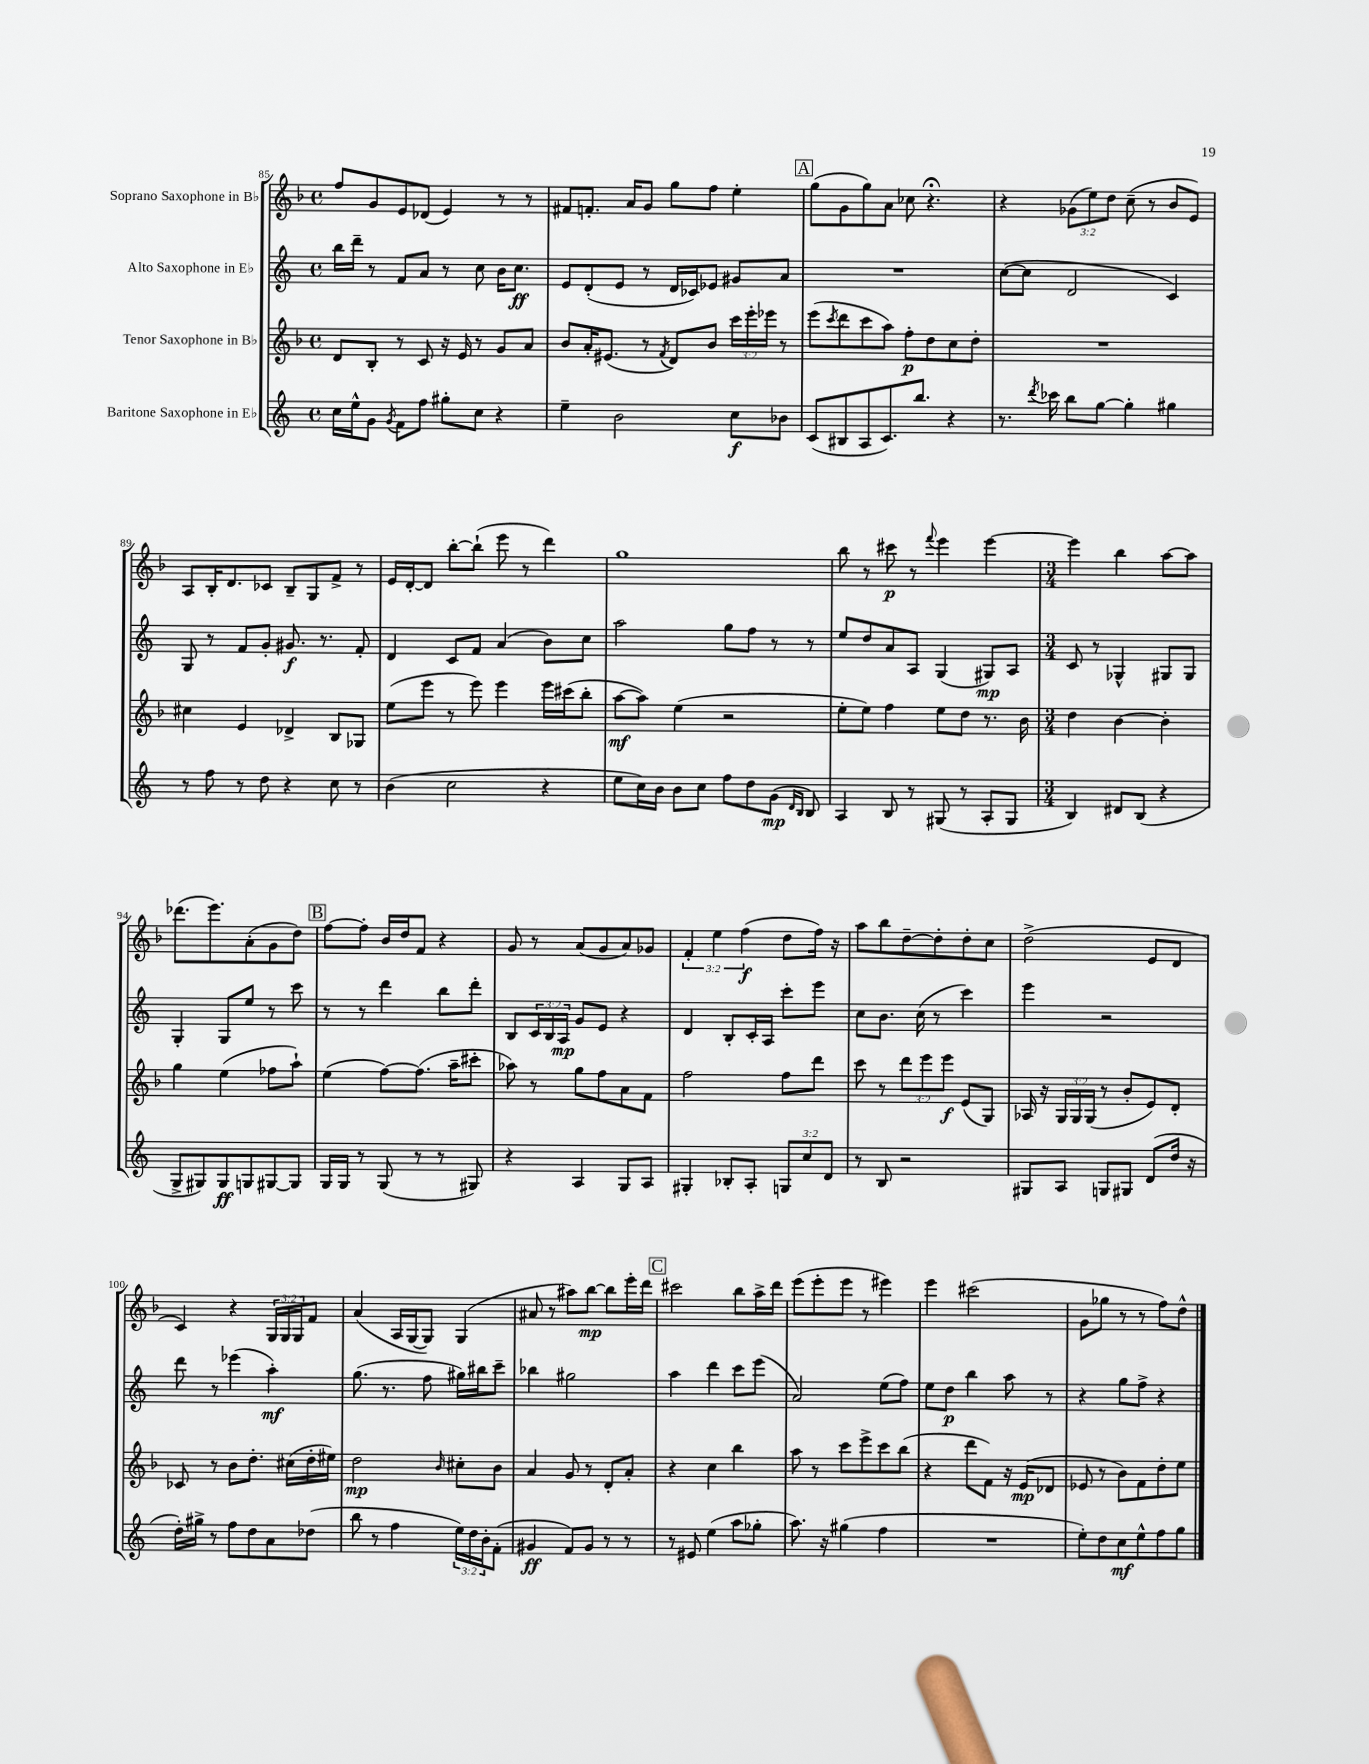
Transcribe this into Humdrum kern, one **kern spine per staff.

**kern	**kern	**kern	**kern
*staff4	*staff3	*staff2	*staff1
*clefG2	*clefG2	*clefG2	*clefG2
*k[]	*k[b-]	*k[]	*k[b-]
*M4/4	*M4/4	*M4/4	*M4/4
*met(c)	*met(c)	*met(c)	*met(c)
16cc	8d	16bb	8ff
16ee^^	.	16ddd~	.
8g	8B-'	8r	8g
8qg	.	.	.
8f	8r	8f	8e
8ff	8c	8a	(8d-
8gg#'	16r	8r	4e)
.	16e	.	.
8cc	8r	8cc	.
4r	8g	16b	8r
.	.	8.cc	.
.	8a	.	8r
=	=	=	=
4ee~	8b-	8e	8f#
.	16a'	(8d'	8.f'
.	(8.e#	.	.
2b	.	8e	.
.	.	.	16a
.	8r	8r	8g
.	8qf	.	.
.	8d)	16d	8gg
.	.	16c-)	.
.	8b-	8e-	8ff
8cc	24ccc	8g#	4ee'
.	24eee'	.	.
.	24eee-	.	.
8b-	8r	8a	.
=	=	=	=
(8c	(8eee	1r	(8gg
.	8qccc	.	.
8B#	8ddd	.	8g
8A	8ccc	.	8gg)
8.c)	8aa)	.	8a
.	8ff'	.	8cc-
8.bb	.	.	.
.	8dd	.	4.r;
4r	8cc	.	.
.	8dd'	.	.
=	=	=	=
8.r	1r	([8cc	4r
.	.	8cc]	.
8qddd	.	.	.
16ccc-	.	.	.
8bb	.	2d	(12g-
.	.	.	12ee)
[8gg	.	.	.
.	.	.	12dd
4gg']	.	.	(8cc~
.	.	.	8r
4gg#	.	4c)	8b-
.	.	.	8e)
=	=	=	=
8r	4cc#	8G	8A
8ff	.	8r	16B-'
.	.	.	8.d
8r	4e	8f	.
8dd	.	8g'	8c-
4r	4d-^	8.g#	8B-~
.	.	.	8G
.	.	8.r	.
8cc	8B-	.	8f^
8r	8G-	8f'	8r
=	=	=	=
(4b	(8ee	4d	16e
.	.	.	[16d'
.	8eee	.	8d]
2cc	8r	8c	[8bb-'
.	8eee)	8f	(8bb-`]
.	4eee	(4a	8eee
.	.	.	8r
4r	16eee	8b)	4ddd)
.	(16ccc#	.	.
.	8bb-'	8cc	.
=	=	=	=
8ee	[8aa	2aa	1gg
16cc)	8aa])	.	.
16b	.	.	.
8b	(4ee	.	.
8cc	.	.	.
8ff	2r	8gg	.
8dd	.	8ff	.
(8g	.	8r	.
16qqd	.	.	.
16qqB	.	.	.
8B)	.	8r	.
=	=	=	=
4A	8ee'	8ee	8bb-
.	8ee)	8dd	8r
8B	4ff	8a	8ccc#
8r	.	8A	8r
.	.	.	8qqfff
(8G#	8ee	(4G	4eee
8r	8dd	.	.
8A'	8.r	8G#)	[4eee
8G#	.	8A	.
.	16b-	.	.
=	=	=	=
*M3/4	*M3/4	*M3/4	*M3/4
4B)	4dd	8c	4eee]
.	.	8r	.
8d#	[4b-	4G-^^	4bb-
(8B	.	.	.
4r	4b-']	8G#	[8aa
.	.	8G#	8aa]
=	=	=	=
8G^	4gg	4G'	(8.ddd-
8G#)	.	.	.
.	.	.	8.eee)
8G#	(4ee	8G	.
8G	.	8ee	(8a'
[8G#	8ff-	8r	8g
8G#]	8aa`)	8ccc	8dd)
=	=	=	=
16G	(4ee	8r	[8ff
16G	.	.	.
8r	.	8r	8ff']
(8G	[8ff)	4ddd	16b-
.	.	.	16dd
8r	(8.ff]	.	8f
8r	.	8bb	4r
.	16aa~	.	.
8G#)	8ccc#'	8ddd'	.
=	=	=	=
4r	8aa-)	8B	8g
.	8r	24c	8r
.	.	24B	.
.	.	24A	.
4A	8gg	8g	(8a
.	8ff	8e	8g
8G	8a	4r	8a)
8A	8f	.	8g-
=	=	=	=
4G#'	2ff	4d	6f'
.	.	.	6ee
8B-'	.	8B'	.
.	.	.	(6ff
8A'	.	16c'	.
.	.	16A	.
12G	8ff	8ccc'	8dd
12cc	.	.	.
.	8ddd	8eee	16ff)
12d	.	.	.
.	.	.	16r
=	=	=	=
8r	8ccc	8cc	8aa
8B	8r	8.b	8bb-
2r	12ddd	.	[8dd~
.	.	(16cc	.
.	12eee	.	.
.	.	8r	8dd']
.	12eee	.	.
.	(8e	4ccc)	8dd'
.	8G)	.	8cc
=	=	=	=
8G#	16A-	4eee	(2dd^
.	16r	.	.
8A	24G	.	.
.	24G	.	.
.	(24G	.	.
8G	8r	2r	.
8G#	8b-'	.	.
(8d	8e)	.	8e
16dd	8d'	.	8d
16r	.	.	.
=	=	=	=
16dd')	8c-	8ddd	4c)
16gg#^	.	.	.
8r	8r	8r	.
8ff	8b-	(4eee-	4r
8dd	8.dd'	.	.
8a	.	4aa')	24G
.	.	.	24G
.	(16cc#	.	.
.	.	.	24G
(8dd-	16dd'	.	8f
.	16ee#)	.	.
=	=	=	=
8bb	2dd	(8.gg	(4a
8r	.	.	.
.	.	8.r	.
4ff	.	.	16A
.	.	.	[16G
.	.	8ff	8G])
.	16qqb-	.	.
24ee)	8cc#'	16gg#)	(4G
24dd	.	.	.
.	.	16bb#	.
24b'	.	.	.
(8f'	8b-	8ccc~	.
=	=	=	=
4g#	4a	4bb-	8a#
.	.	.	8r
8f)	8g	2gg#	8aa#)
8g#	8r	.	[8bb-
8r	8d'	.	8bb-]
8r	8a'	.	16eee'
.	.	.	16ddd
=	=	=	=
8r	4r	4aa	2ccc#
8e#	.	.	.
(4ee	4cc	4ddd	.
8aa	4bb-	8ccc	8bb-
8gg-'	.	(8eee	16aa^
.	.	.	16ddd
=	=	=	=
8.aa)	8aa	2a)	(8eee
.	8r	.	8eee'
16r	.	.	.
(4gg#	8ccc	.	8eee
.	8eee^	.	8r
4ff	8ccc	(8ee	4eee#)
.	(8bb-	8ff)	.
=	=	=	=
2.r	4r	8ee	4eee
.	.	8dd	.
.	8ddd	4bb	(2ccc#
.	8f)	.	.
.	16r	8aa	.
.	(16e	.	.
.	8d-	8r	.
=	=	=	=
8ee')	8e-	4r	8g
8dd	8r	.	8gg-
8cc	8b-)	8gg	8r
8ee^^	8f	8ff^	8r
8ff	8dd'	4r	8ff)
8gg	8ee	.	8dd^^
==	==	==	==
*-	*-	*-	*-
